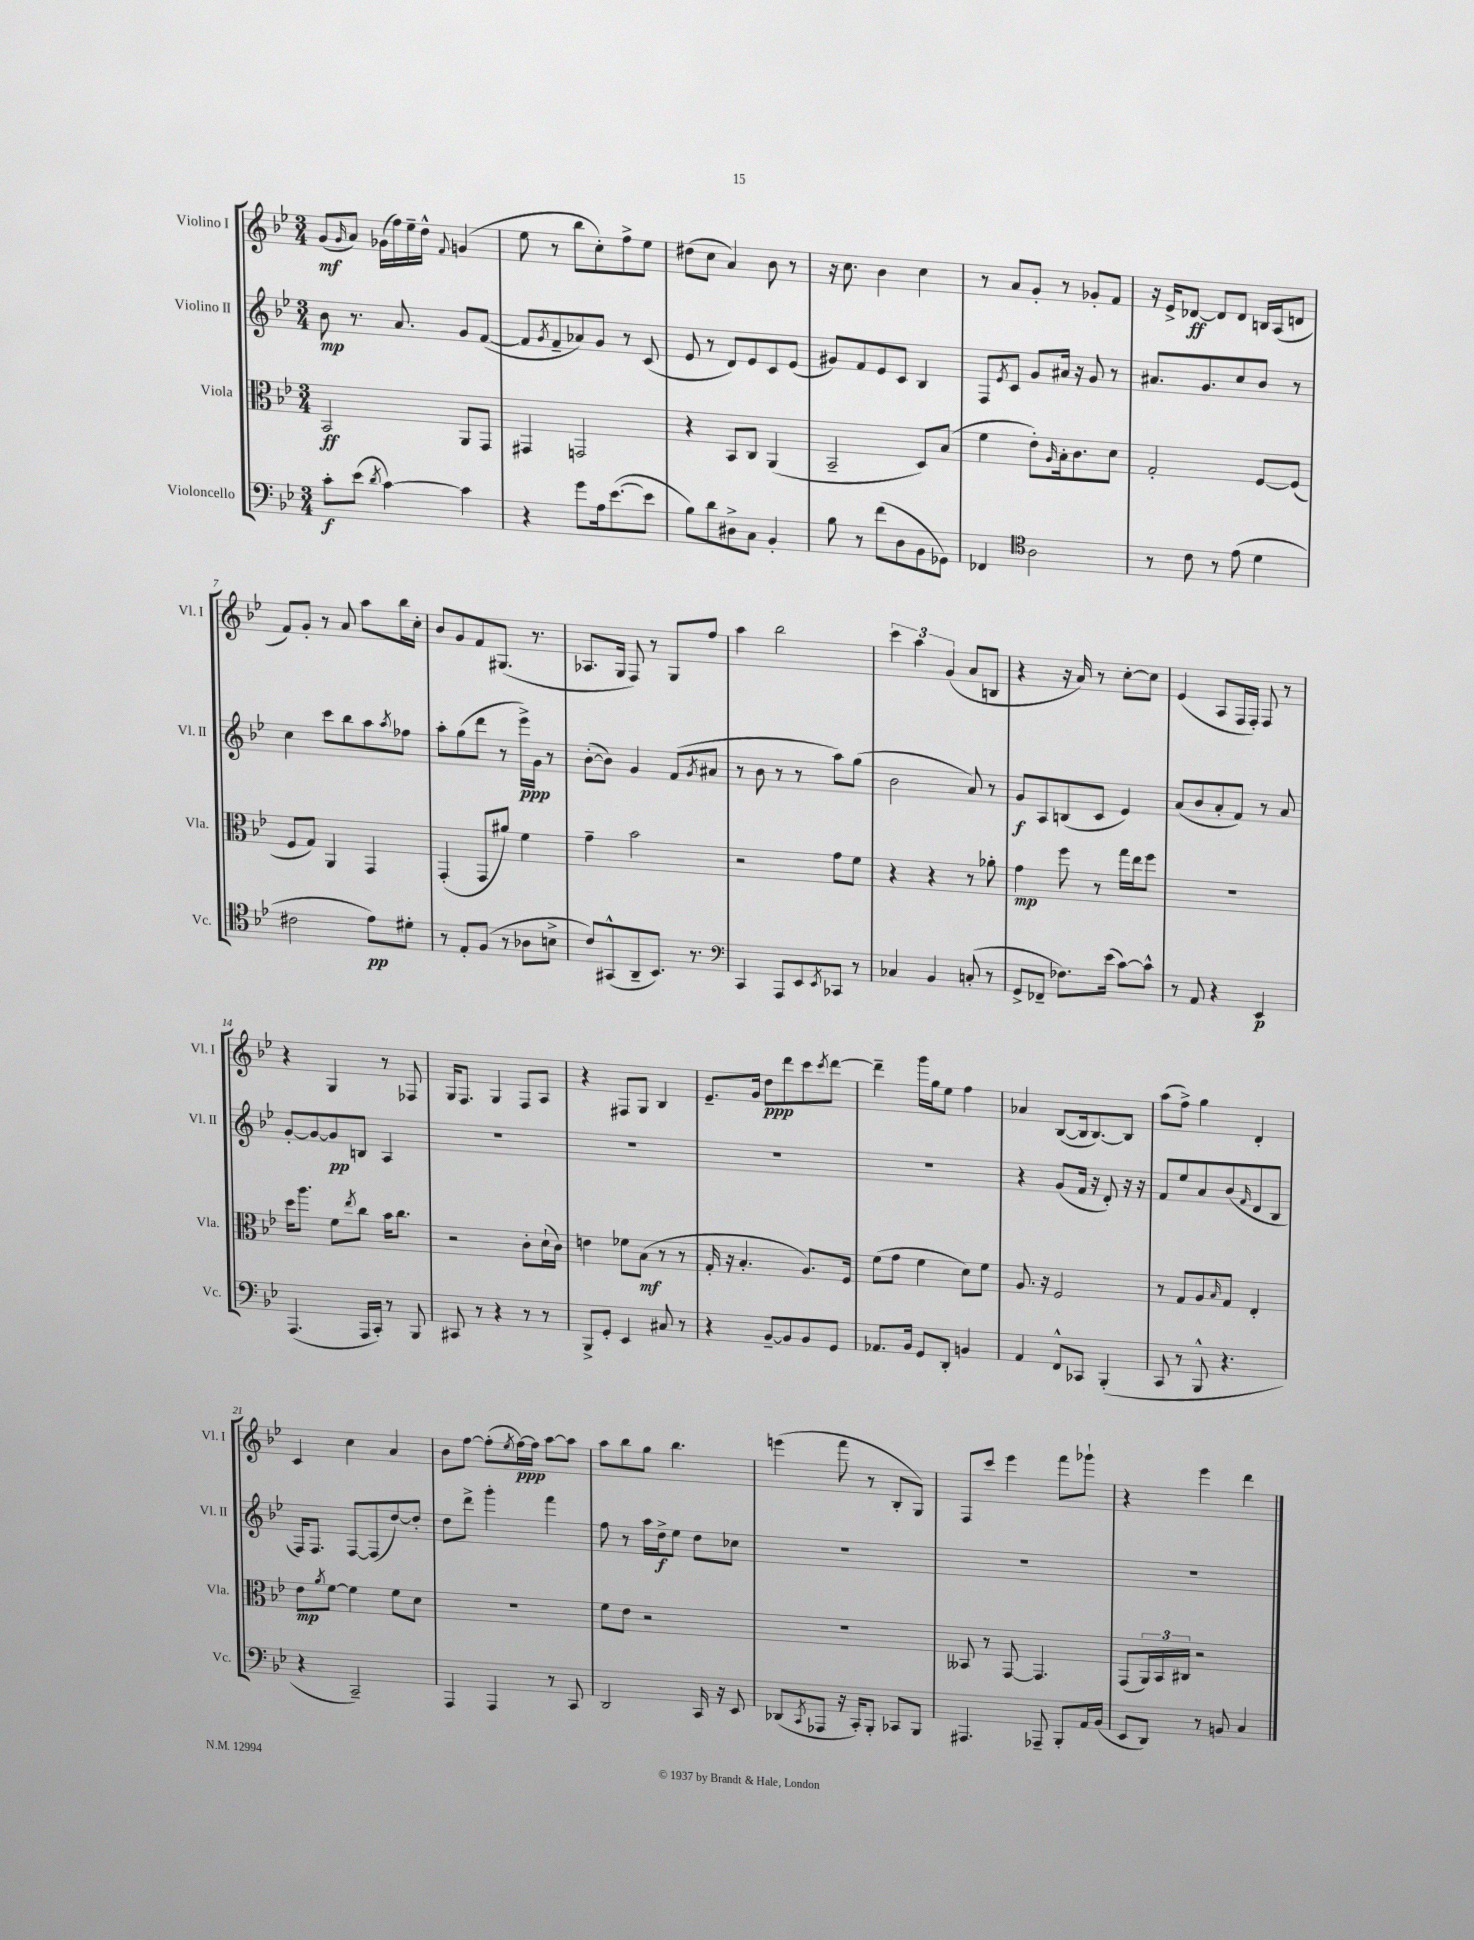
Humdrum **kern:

**kern	**dynam	**kern	**dynam	**kern	**dynam	**kern	**dynam
*part4	*part4	*part3	*part3	*part2	*part2	*part1	*part1
*staff4	*staff4	*staff3	*staff3	*staff2	*staff2	*staff1	*staff1
*I"Violoncello	*	*I"Viola	*	*I"Violino II	*	*I"Violino I	*
*I'Vc.	*	*I'Vla.	*	*I'Vl. II	*	*I'Vl. I	*
*clefF4	*	*clefC3	*	*clefG2	*	*clefG2	*
*k[b-e-]	*	*k[b-e-]	*	*k[b-e-]	*	*k[b-e-]	*
*M3/4	*	*M3/4	*	*M3/4	*	*M3/4	*
=1	=1	=1	=1	=1	=1	=1	=1
8c'\L	f	2BB-/	ff	8b-\	mp	(8g/L	mf
.	.	.	.	.	.	16qqg/	.
(8e-\J	.	.	.	8.r	.	8a/J)	.
8qd/	.	.	.	.	.	.	.
[4c\)	.	.	.	.	.	(16g-X\LL	.
.	.	.	.	8.a/	.	16ff\)	.
.	.	.	.	.	.	16ee-~\	.
.	.	.	.	.	.	16dd^^\JJ	.
.	.	.	.	.	.	8qqf/	.
4c\]	.	8AA/L	.	8g/L	.	(4gn/	.
.	.	8GG/J	.	([8f/J	.	.	.
=2	=2	=2	=2	=2	=2	=2	=2
4r	.	4GG#X/	.	8f/L]	.	8ee-\	.
.	.	.	.	8qg/	.	.	.
.	.	.	.	8f~/	.	8r	.
8g\L	.	2GGn/	.	8a-X/)	.	8bb-\L	.
16A\k	.	.	.	8g/J	.	8cc'\)	.
([8.e-\	.	.	.	.	.	.	.
.	.	.	.	8r	.	8ff^\	.
8e-\J]	.	.	.	(8c/	.	8ee-\J	.
=3	=3	=3	=3	=3	=3	=3	=3
8B-\L)	.	4r	.	8e-/	.	(8dd#X\L	.
8d\	.	.	.	8r	.	8cc\J	.
8D#X^\	.	8BB-/L	.	8d/L)	.	4a/)	.
8C\J	.	8C/J	.	8e-/	.	.	.
4BB-'/	.	(4AA/	.	8c/	.	8b-\	.
.	.	.	.	(8e-/J	.	8r	.
=4	=4	=4	=4	=4	=4	=4	=4
8B-\	.	2BB-~/	.	8g#X/L)	.	16r	.
.	.	.	.	.	.	8.cc\	.
8r	.	.	.	8f/	.	.	.
(8f\L	.	.	.	8e-/	.	4b-\	.
8D\	.	.	.	8c/J	.	.	.
8BB-\	.	8D/L)	.	4B-/	.	4cc\	.
8GG-X\J)	.	(8B-/J	.	.	.	.	.
=5	=5	=5	=5	=5	=5	=5	=5
4FF-X/	.	4f\	.	8F/L	.	8r	.
.	.	.	.	8qe-/	.	.	.
.	.	.	.	8c/J	.	8a/L	.
*clefC4	*	*	*	*	*	*	*
2A\	.	8e-'\L)	.	8g/L	.	8g'/J	.
.	.	16qqA/	.	.	.	.	.
.	.	16B-'\k	.	16a#X/Jk	.	8r	.
.	.	8.c\	.	16r	.	.	.
.	.	.	.	8g/	.	8g-X'/L	.
.	.	8d\J	.	8r	.	8f/J	.
=6	=6	=6	=6	=6	=6	=6	=6
8r	.	2G'/	.	8.a#X/L	.	16r	.
.	.	.	.	.	.	16e-^/KL	.
8c\	.	.	.	.	.	[8d-X/J	ff
.	.	.	.	8.g/	.	.	.
8r	.	.	.	.	.	8d-/L]	.
(8e-\	.	.	.	8cc/	.	8d-/J	.
4d\	.	[8F/L	.	8b-/J	.	16Bn/LL	.
.	.	.	.	.	.	(16A/J	.
.	.	(8F/J]	.	8r	.	8dn/J	.
!!LO:LB:g=z
=7	=7	=7	=7	=7	=7	=7	=7
2c#X\	.	8F/L	.	4cc\	.	8f/L)	.
.	.	8G/J)	.	.	.	8g'/J	.
.	.	4AA/	.	8ccc\L	.	8r	.
.	.	.	.	8bb-\	.	8a/	.
8e-\L)	pp	4GG/	.	8aa\	.	8aa\L	.
.	.	.	.	8qaa/	.	.	.
8d#X'\J	.	.	.	8ff-X\J	.	16bb-\L	.
.	.	.	.	.	.	16cc'\JJ	.
=8	=8	=8	=8	=8	=8	=8	=8
8r	.	(4GG'/	.	8aa'\L	.	8b-/L	.
8E-'/L	.	.	.	(8gg\	.	8g/	.
(8F/J	.	8GG/L	.	8ddd\J	.	8f/	.
8r	.	8a#X/J)	.	8r	.	(8.G#X/J	.
8A-X\L	.	4f\	.	16eee-^\LL)	ppp	.	.
.	.	.	.	16g\JJ	.	8.r	.
8Bn^\J	.	.	.	8r	.	.	.
=9	=9	=9	=9	=9	=9	=9	=9
8c/L)	.	4g~\	.	([8b-'\L	.	8.A-X/L	.
(8GG#X^^/	.	.	.	8b-\J])	.	.	.
.	.	.	.	.	.	16G/Jk	.
8AA~/	.	2b-\	.	4g/	.	8F/)	.
8.BB-/J)	.	.	.	.	.	8r	.
.	.	.	.	(8f/L	.	8G/L	.
8.r	.	.	.	.	.	.	.
.	.	.	.	8qg/	.	.	.
.	.	.	.	8a#X/J	.	8ff/J	.
=10	=10	=10	=10	=10	=10	=10	=10
*clefF4	*	*	*	*	*	*	*
4CC/	.	2r	.	8r	.	4aa\	.
.	.	.	.	8b-\	.	.	.
8AAA/L	.	.	.	8r	.	2bb-\	.
8EE-/	.	.	.	8r	.	.	.
8qEE-/	.	.	.	.	.	.	.
8CC-X/J	.	8g\L	.	8aa\L)	.	.	.
8r	.	8f\J	.	(8gg\J	.	.	.
=11	=11	=11	=11	=11	=11	=11	=11
4C-X/	.	4r	.	2b-\	.	6ccc\	.
.	.	.	.	.	.	6aa\	.
4BB-/	.	4r	.	.	.	.	.
.	.	.	.	.	.	(6g/	.
(8Cn'/	.	8r	.	8a/)	.	8a/L	.
8r	.	8a-X'\	.	8r	.	8Bn/J	.
=12	=12	=12	=12	=12	=12	=12	=12
8GG^/L	.	4g\	mp	8g/L	f	4r	.
8FF-X~/J	.	.	.	8A/	.	.	.
8.F-X\L)	.	8ff\	.	(8Bn/	.	16r	.
.	.	.	.	.	.	16a/)	.
.	.	8r	.	8c/J	.	8r	.
(16e-\Jk	.	.	.	.	.	.	.
[8c\L)	.	16gg\LL	.	4e-/)	.	[8cc'\L	.
.	.	16ee-\J	.	.	.	.	.
8c^^\J]	.	8ff\J	.	.	.	8cc\J]	.
=13	=13	=13	=13	=13	=13	=13	=13
8r	.	2.r	.	(8a/L	.	(4e-/	.
8AA/	.	.	.	8b-/	.	.	.
4r	.	.	.	8a'/	.	8A/L	.
.	.	.	.	8f/J)	.	16F/L	.
.	.	.	.	.	.	16F'/JJ)	.
4EE-/	p	.	.	8r	.	8F/	.
.	.	.	.	8a/	.	8r	.
!!LO:LB:g=z
=14	=14	=14	=14	=14	=14	=14	=14
(4.AAA/	.	16dd\KL	.	[8g'/L	.	4r	.
.	.	8.aa\J	.	.	.	.	.
.	.	.	.	8g/_	.	.	.
.	.	8f\L	.	8g/]	pp	4G/	.
.	.	8qee-/	.	.	.	.	.
16AAA/LL	.	8cc\J	.	8Bn/J	.	.	.
16CC'/JJ)	.	.	.	.	.	.	.
8r	.	16b-\KL	.	4A/	.	8r	.
.	.	8.cc\J	.	.	.	.	.
8BBB-/	.	.	.	.	.	8F-X/	.
=15	=15	=15	=15	=15	=15	=15	=15
8CC#X/	.	2r	.	2.r	.	16G/KL	.
.	.	.	.	.	.	8.F/J	.
8r	.	.	.	.	.	.	.
4r	.	.	.	.	.	4G/	.
8r	.	8c'\L	.	.	.	8F/L	.
8r	.	(16d`\L	.	.	.	8A/J	.
.	.	16c\JJ)	.	.	.	.	.
=16	=16	=16	=16	=16	=16	=16	=16
8BBB-^/L	.	4en\	.	2.r	.	4r	.
8GG'/J	.	.	.	.	.	.	.
4EE-/	.	8f-X\L	.	.	.	8F#X/L	.
.	.	(8B-\J	mf	.	.	8G/J	.
8C#X/	.	8r	.	.	.	4B-/	.
8r	.	8r	.	.	.	.	.
=17	=17	=17	=17	=17	=17	=17	=17
4r	.	16G'/	.	2.r	.	8.e-~/L	.
.	.	16r	.	.	.	.	.
.	.	4.B-'/	.	.	.	.	.
.	.	.	.	.	.	16g/Jk	.
[8BB-~/L	.	.	.	.	.	8dd\L	ppp
8BB-/]	.	.	.	.	.	8ddd\	.
8BB-/	.	8.A/L)	.	.	.	8ccc\	.
.	.	.	.	.	.	8qccc/	.
8GG/J	.	.	.	.	.	[8ddd\J	.
.	.	16F/Jk	.	.	.	.	.
=18	=18	=18	=18	=18	=18	=18	=18
8.AA-X/L	.	(8f\L	.	2.r	.	4ddd~\]	.
.	.	8g\J	.	.	.	.	.
16BB-/Jk	.	.	.	.	.	.	.
8GG/L	.	4f\	.	.	.	16ggg\LL	.
.	.	.	.	.	.	16gg\J	.
8DD'/J	.	.	.	.	.	8ee-\J	.
4BBn/	.	8d\L)	.	.	.	4ff\	.
.	.	8f\J	.	.	.	.	.
=19	=19	=19	=19	=19	=19	=19	=19
4AA/	.	8.A/	.	4r	.	4a-X/	.
.	.	16r	.	.	.	.	.
8FF^^/L	.	2F/	.	(8g/L	.	([8B-/L	.
8CC-X/J	.	.	.	16f/Jk	.	16B-/k]	.
.	.	.	.	16r	.	[8.B-/)	.
(4BBB-'/	.	.	.	8d'/)	.	.	.
.	.	.	.	16r	.	8B-/J]	.
.	.	.	.	16r	.	.	.
=20	=20	=20	=20	=20	=20	=20	=20
8CC/	.	8r	.	8f/L	.	(8aa\L	.
8r	.	8G/L	.	8ee-/	.	8ff^\J)	.
8BBB-^^/	.	8A/	.	8a/	.	4gg\	.
.	.	16qqB-/	.	.	.	.	.
4.r	.	8G/J	.	(8b-/	.	.	.
.	.	.	.	16qqf/	.	.	.
.	.	4E-'/	.	8d/	.	4d'/	.
.	.	.	.	8B-/J	.	.	.
!!LO:LB:g=z
=21	=21	=21	=21	=21	=21	=21	=21
4r	.	8e-\L	mp	16F/KL)	.	4c/	.
.	.	.	.	8.F/J	.	.	.
.	.	8qa/	.	.	.	.	.
.	.	[8f\J	.	.	.	.	.
2CC~/)	.	4f\]	.	[8F/L	.	4cc\	.
.	.	.	.	(8F/]	.	.	.
.	.	8f\L	.	[8dd/)	.	4a/	.
.	.	8d\J	.	8dd'/J]	.	.	.
=22	=22	=22	=22	=22	=22	=22	=22
4AAA/	.	2.r	.	8dd\L	.	8b-\L	.
.	.	.	.	8ddd^\J	.	[8ff\J	.
4AAA/	.	.	.	4ggg'\	.	(8ff'\L]	.
.	.	.	.	.	.	8qee-/	.
.	.	.	.	.	.	[16ff\L)	ppp
.	.	.	.	.	.	16ff\JJ]	.
8r	.	.	.	4fff\	.	[8aa\L	.
8CC/	.	.	.	.	.	8aa\J]	.
=23	=23	=23	=23	=23	=23	=23	=23
2DD/	.	8f\L	.	8ff\	.	8aa\L	.
.	.	8e-\J	.	8r	.	8bb-\	.
.	.	2r	.	16aa\LL	.	8gg\J	.
.	.	.	.	16dd^\J	f	.	.
.	.	.	.	8ee-\J	.	4.bb-\	.
16CC/	.	.	.	8dd\L	.	.	.
16r	.	.	.	.	.	.	.
8EE-/	.	.	.	8cc-X\J	.	.	.
=24	=24	=24	=24	=24	=24	=24	=24
(8DD-X/L	.	2.r	.	2.r	.	(4eeen\	.
8qCC/	.	.	.	.	.	.	.
8AAA-X/J	.	.	.	.	.	.	.
16r	.	.	.	.	.	8fff\	.
16CC'/KL)	.	.	.	.	.	.	.
8BBB-'/J	.	.	.	.	.	8r	.
8CC-X/L	.	.	.	.	.	8B-'/L	.
8BBB-/J	.	.	.	.	.	8G/J)	.
=25	=25	=25	=25	=25	=25	=25	=25
4.AAA#X/	.	8BB--X/	.	2.r	.	8F/L	.
.	.	8r	.	.	.	8ccc/J	.
.	.	[8GG/	.	.	.	4eee-\	.
8AAA-X~/	.	4.GG/]	.	.	.	.	.
8BBB-'/L	.	.	.	.	.	8fff\L	.
16AA/L	.	.	.	.	.	8ggg-X`\J	.
(16BB-/JJ	.	.	.	.	.	.	.
=26	=26	=26	=26	=26	=26	=26	=26
8EE-/L	.	(8GG/L	.	2.r	.	4r	.
8DD/J)	.	24AA/L)	.	.	.	.	.
.	.	24BB-/	.	.	.	.	.
.	.	24C#X/JJ	.	.	.	.	.
8r	.	2r	.	.	.	4eee-\	.
8BBn/	.	.	.	.	.	.	.
4C/	.	.	.	.	.	4ddd\	.
==	==	==	==	==	==	==	==
*-	*-	*-	*-	*-	*-	*-	*-
